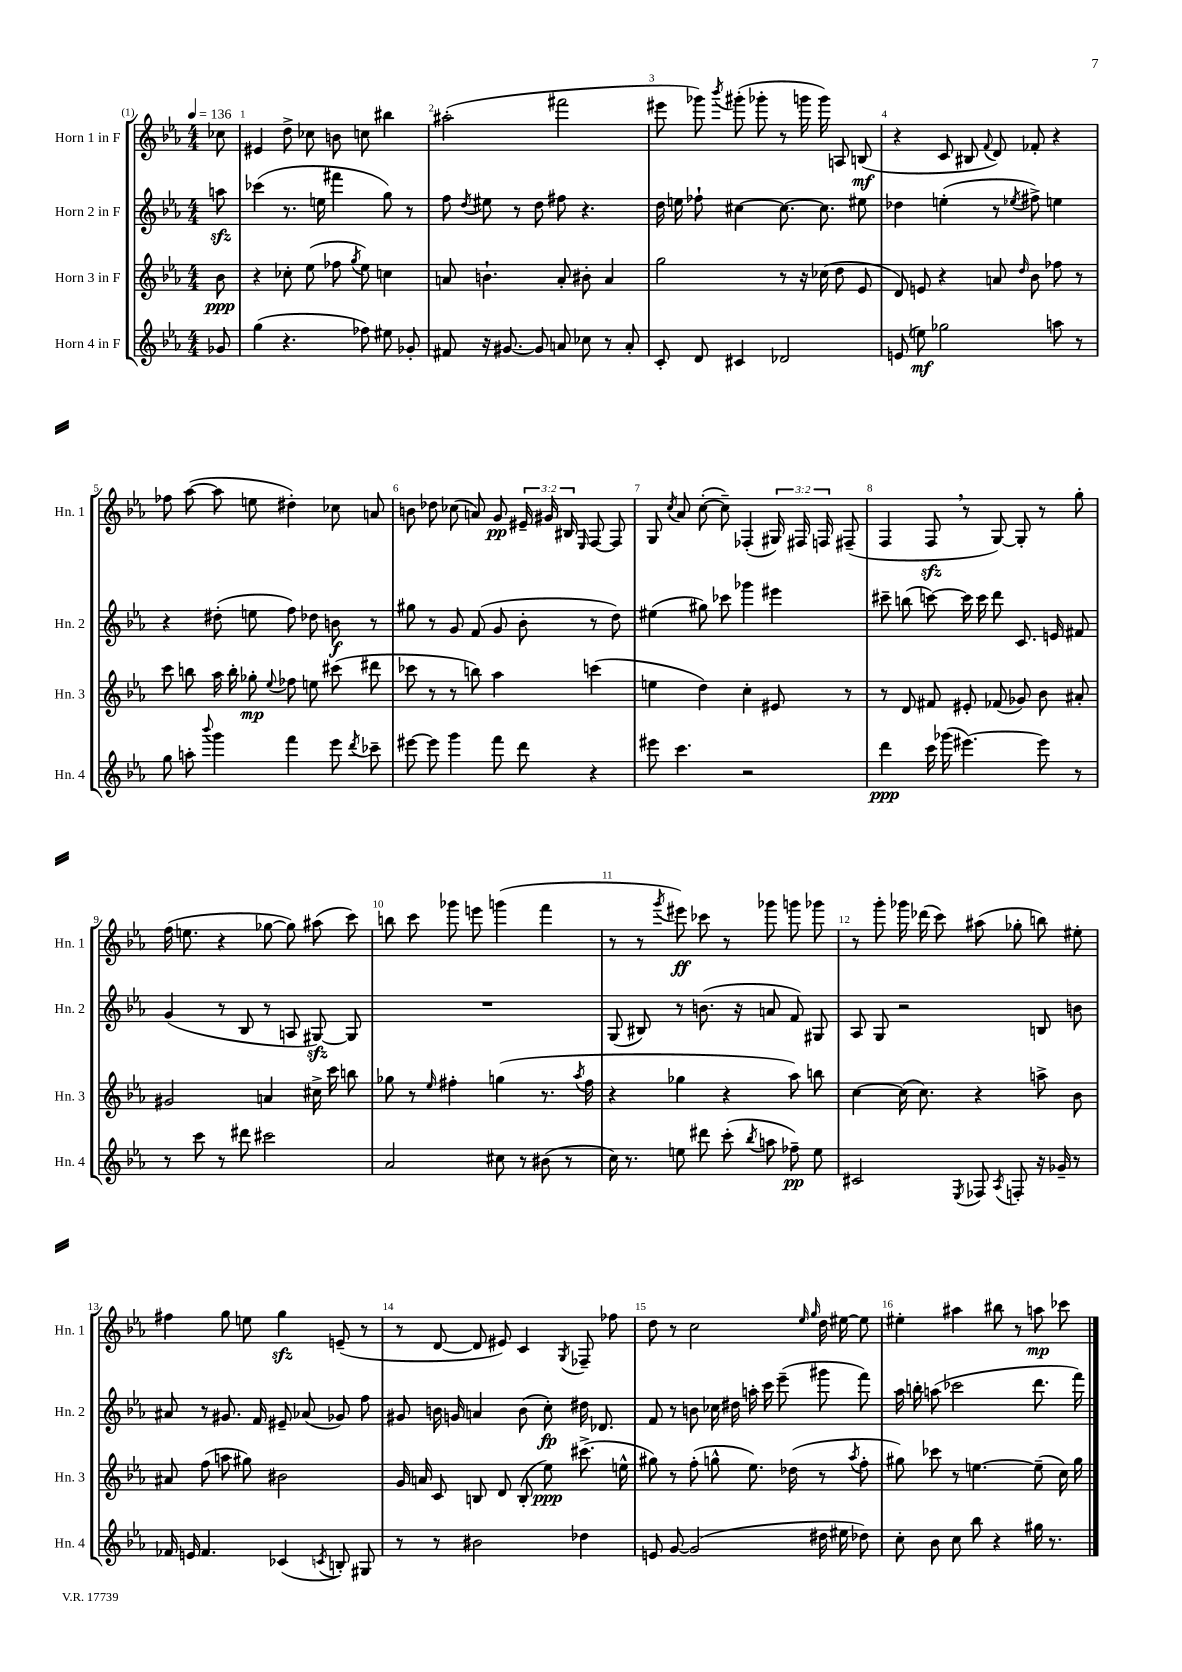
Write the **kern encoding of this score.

**kern	**kern	**kern	**kern
*staff4	*staff3	*staff2	*staff1
*clefG2	*clefG2	*clefG2	*clefG2
*k[b-e-a-]	*k[b-e-a-]	*k[b-e-a-]	*k[b-e-a-]
*M4/4	*M4/4	*M4/4	*M4/4
*MM136	*MM136	*MM136	*MM136
8g-/	8b-\	8aa\	8cc-\
=	=	=	=
(4gg\	4r	(4ccc-\	4e#/
4.r	8cc-'\	8.r	8dd^\
.	(8ee-\	.	8cc-\
.	.	16ee\	.
.	8ff-\	4fff#\	8b\
.	8qgg/	.	.
8ff-\)	8ee-\)	.	8cc\
8ee#\	4cc\	8gg\)	4bb#\
8g-'/	.	8r	.
=	=	=	=
8f#/	8a/	8ff\	(2aa#'\
.	.	8qdd/	.
16r	4.b`\	8ee#\	.
[8.g#/	.	.	.
.	.	8r	.
8g#/]	.	8dd\	.
8a/	8a'/	8ff#\	2fff#\
8cc-\	8b#'\	4.r	.
8r	4a/	.	.
8a'/	.	.	.
=	=	=	=
8c'/	2gg\	16dd\	8eee#\
.	.	16ee\	.
8d/	.	8ff-`\	8ggg-\)
.	.	.	8qbbb-/
4c#/	.	[4cc#\	(8ggg#'\
.	.	.	8ggg-'\
2d-/	8r	8.cc#\_	8r
.	16r	.	16ggg\
.	(16cc-\	8.cc#\]	16ggg\)
.	8dd\	.	8A/
.	8e-/	8ee#\	(8B/
=	=	=	=
(8e/	8d/)	4dd-\	4r
8ee\)	8e/	.	.
2gg-\	4r	(4ee'\	8c/
.	.	.	8B#/
.	.	.	8qqf/
.	8a/	8r	8d/)
.	16qqdd/	8qee-/	.
.	8b-\	8ff#^\)	8f-'/
8aa\	8ff-\	4ee\	4r
8r	8r	.	.
=	=	=	=
8gg\	8ccc\	4r	8ff-\
8aa'\	8bb\	.	([8aa-\
8qqbbb-/	.	.	.
4ggg\	16aa-\	(8dd#'\	8aa-\]
.	16bb'\	.	.
.	8gg-'\	8ee\	8ee\
.	8qqee-/	.	.
4fff\	8ff-\	8ff\)	4dd#'\)
.	8ee\	8dd-\	.
8eee-\	(8ccc#\	8b\	8cc-\
8qddd/	.	.	.
8ccc-~\	8ddd#\	8r	8a/
=	=	=	=
[8eee#\	8ccc-\	8gg#\	8b\
8eee#\]	8r	8r	8dd-\
4ggg\	8r	8g/	(8cc-\
.	8bb\)	(8f/	8a/)
8fff\	4aa-\	8g/	8g/
8ddd\	.	8b-'\	24e#~/
.	.	.	24g#/
.	.	.	24B#/
.	.	.	16qqE-/
4r	(4ccc\	8r	[8F/
.	.	8dd\)	8F/]
=	=	=	=
8eee#\	4ee\	(4ee#\	8G/
.	.	.	8qcc/
4.ccc\	.	.	8a-/
.	4dd\)	8gg#\)	([8cc'\
.	.	8ccc-\	8cc~\])
2r	4cc'\	4ggg-\	(4F-'/
.	8e#/	4eee#\	24G#/)
.	.	.	24F#/
.	.	.	24F/
.	8r	.	(8F#~/
=	=	=	=
4ddd\	8r	8ccc#~\	4F/
.	8d/	(8bb\	.
16ccc\	8f#/	[8ccc\)	8F/
(16ggg-\	.	.	.
[4.eee#\)	8e#'/	16ccc\]	8r
.	.	16ccc\	.
.	(8f-/	8ddd\	[8G/)
.	8g-/)	8.c/	8G'/]
8eee#\]	8b-\	.	8r
.	.	16e/	.
8r	8a#'/	8f#/	8gg'\
=	=	=	=
8r	2g#/	(4g/	(16ff\
.	.	.	8.ee\
8ccc\	.	.	.
8r	.	8r	4r
8ddd#\	.	8B-/	.
2ccc#\	4a/	8r	[8gg-\
.	.	8A/	8gg-\])
.	16cc#^\	[8G#/)	(8aa#\
.	16ccc\	.	.
.	8bb\	8G#/]	8ccc\)
=	=	=	=
2a-/	8gg-\	1r	8bb\
.	8r	.	8ccc\
.	16qqee-/	.	.
.	4ff#'\	.	8ggg-\
.	.	.	8eee\
8cc#\	(4gg\	.	(4ggg\
8r	.	.	.
(8b#\	8.r	.	4fff\
8r	.	.	.
.	8qaa-/	.	.
.	16ff#\	.	.
=	=	=	=
16cc\)	4r	(8G/	8r
8.r	.	.	.
.	.	8B#/)	8r
.	.	.	8qggg/
8ee\	4gg-\	8r	8eee#\)
8ddd#\	.	(8.b\	8ccc-\
(8ccc'\	4r	.	8r
.	.	16r	.
8qbb-/	.	.	.
8aa\	.	8a/	8ggg-\
8ff-~\)	8aa-\)	8f/)	8ggg\
8ee\	8bb\	8G#/	8ggg-\
=	=	=	=
2c#/	[4cc\	8A-/	8r
.	.	8G/	8ggg'\
.	(16cc\]	2r	16ggg-\
.	8.cc\)	.	(16ddd-\
.	.	.	8ccc\)
8qE-/	.	.	.
8F-/	4r	.	(8aa#\
8qA-/	.	.	.
8F'/	.	.	8gg-'\
16r	8aa^\	8B/	8bb\)
16g-~/	.	.	.
8r	8b-\	8b\	8ee#'\
=	=	=	=
16f-/	8a#/	8a#/	4ff#\
16e/	.	.	.
4.f-/	(8ff\	8r	.
.	8aa\	8.g#/	8gg\
.	8gg#\)	.	8ee\
.	.	16f/	.
(4c-/	2b#\	8e#~/	4gg\
.	.	(8a-/	.
8qc/	.	.	.
8B'/)	.	8g-/)	(8e~/
8G#/	.	8ff\	8r
=	=	=	=
8r	16g/	8g#/	8r
.	16a/	.	.
8r	8c/	16b\	[8d/
.	.	16g/	.
2b#\	8B/	4a/	8d/]
.	8d/	.	8e#/)
.	(8B'/	(8b\	4c/
.	8ee-\)	8cc'\)	.
.	.	.	8qG/
4dd-\	(8.ccc#^\	16dd#\	8F-~/
.	.	8.d-/	.
.	.	.	8ff-\
.	16ee^^\	.	.
=	=	=	=
8e/	8gg#\)	8f/	8dd\
[8g/	8r	8r	8r
(2g/]	(8ff'\	8b\	2cc\
.	8gg^^\	16cc-\	.
.	.	16dd#\	.
.	8.ee-\)	16aa'\	.
.	.	16ccc\	.
.	.	(8eee-~\	.
.	(16dd-\	.	.
.	.	.	16qqee-/
.	.	.	16qqgg/
16dd#\	8r	8ggg#\	16dd\
16ee#\	.	.	[16ee#\
.	8qaa-/	.	.
8dd-\)	8ff'\	8fff\)	8ee#\]
=	=	=	=
8cc'\	8gg#\)	16aa-\	4ee#'\
.	.	16bb'\	.
8b-\	8ccc-\	(8aa\	.
8cc\	8r	2ccc-\	4aa#\
8bb-\	[4.ee\	.	.
4r	.	.	8bb#\
.	.	.	8r
16gg#\	(8ee~\]	8.ddd\	8aa\
8.r	.	.	.
.	16cc\)	.	8ccc-\
.	16gg#\	16fff\)	.
==	==	==	==
*-	*-	*-	*-
